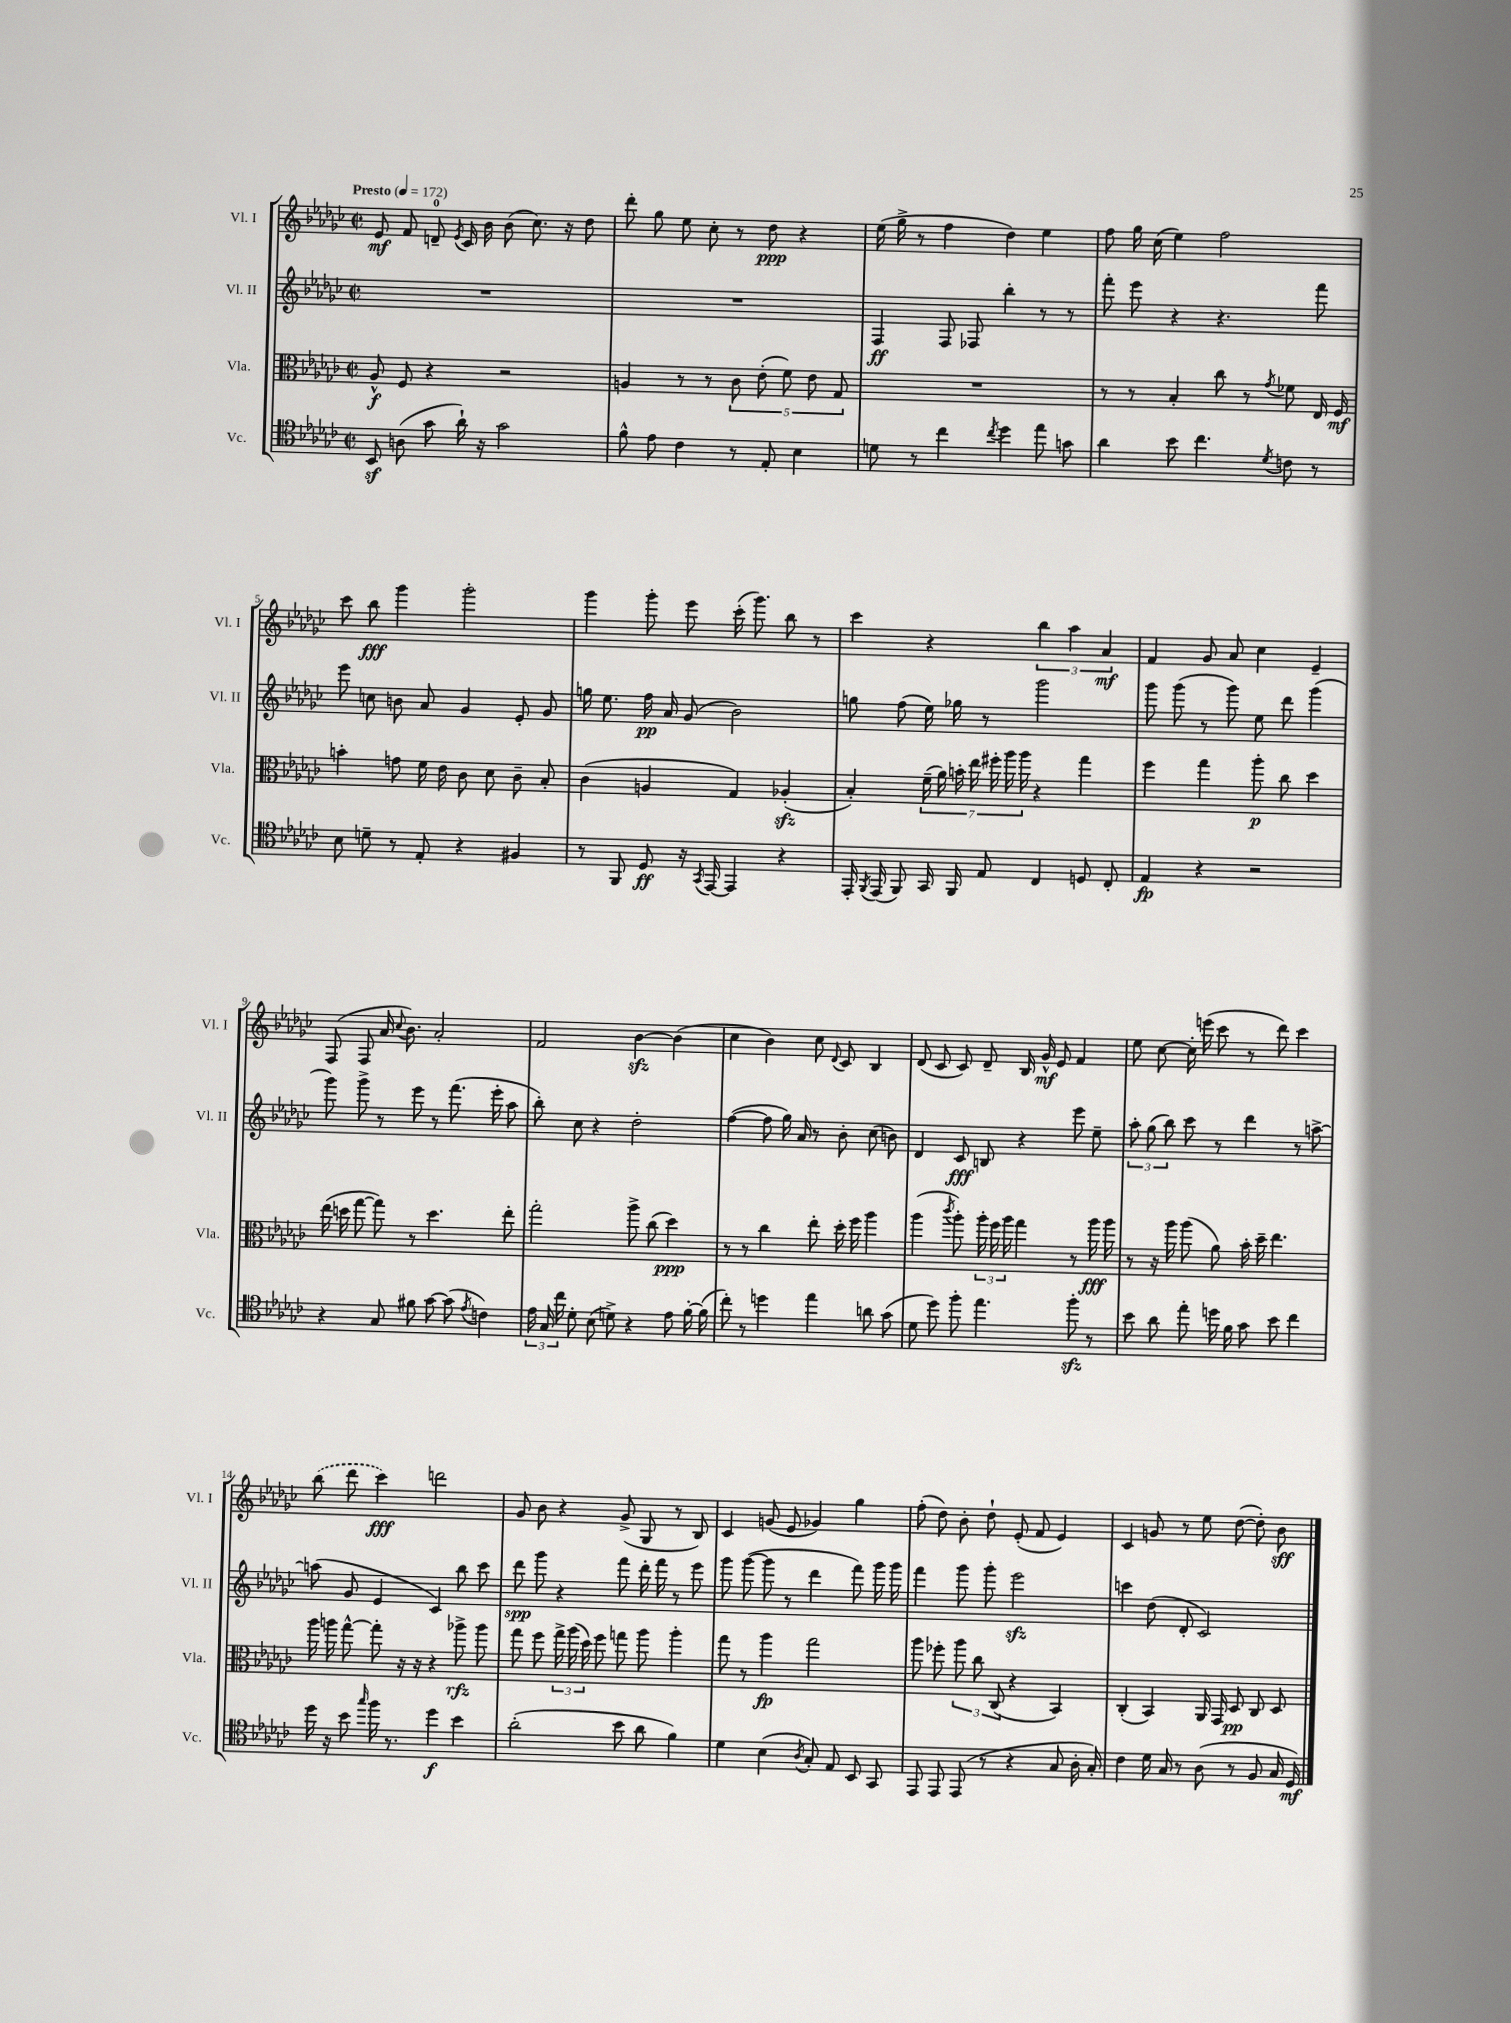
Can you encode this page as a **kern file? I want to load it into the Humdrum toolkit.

**kern	**kern	**kern	**kern
*staff4	*staff3	*staff2	*staff1
*clefC4	*clefC3	*clefG2	*clefG2
*k[b-e-a-d-g-c-]	*k[b-e-a-d-g-c-]	*k[b-e-a-d-g-c-]	*k[b-e-a-d-g-c-]
*M2/2	*M2/2	*M2/2	*M2/2
*met(c|)	*met(c|)	*met(c|)	*met(c|)
*MM172	*MM172	*MM172	*MM172
8BB-	8A-^^	1r	8e-
(8A	8F	.	8f
8g-	4r	.	8d~
.	.	.	8qe-
16a-`)	.	.	16c-
16r	.	.	16b-
2g-	2r	.	(8b-
.	.	.	8.cc-)
.	.	.	16r
.	.	.	8dd-
=	=	=	=
8f^^	4A	1r	8ddd-'
8e-	.	.	8gg-
4c-	8r	.	8ee-
.	8r	.	8cc-'
8r	10c-	.	8r
.	(10e-'	.	.
8E-'	.	.	8dd-
.	10f)	.	.
4B-	.	.	4r
.	10e-	.	.
.	10G-	.	.
=	=	=	=
8d	1r	4F	(16ee-
.	.	.	16gg-^
8r	.	.	8r
4cc-	.	8F	4ff
.	.	8F-	.
8qcc-	.	.	.
4dd-	.	4bb-'	4dd-)
8ee-	.	8r	4ee-
8g	.	8r	.
=	=	=	=
4a-	8r	8fff'	8ff
.	8r	8eee-	16gg-
.	.	.	(16cc-
8b-	4B-'	4r	4ee-)
4.cc-	.	.	.
.	8cc-	4.r	2ff
.	8r	.	.
8qd-	8qg-	.	.
8c	8f-	.	.
8r	16E-	8fff	.
.	16F	.	.
=	=	=	=
8B-	4b'	8eee-	8ccc-
8d~	.	8cc	8bb-
8r	8g	8b	4ggg-
8E-'	16f	8a-	.
.	16e-	.	.
4r	8c-	4g-	2ggg-'
.	8d-	.	.
4F#	8c-~	8e-'	.
.	8B-'	8g-	.
=	=	=	=
8r	(4c-	16gg	4ggg-
.	.	8.ee-	.
8FF	.	.	.
8D-	4A	16ff	8ggg-'
.	.	16a-	.
16r	.	(8g-	8eee-
8qGG-	.	.	.
[16EE-	.	.	.
4EE-]	4G-)	2b-)	(16ccc-'
.	.	.	8.ggg-)
4r	(4A-'	.	8bb-
.	.	.	8r
=	=	=	=
16EE-'	4B-')	8gg	4ccc-
8qFF	.	.	.
(16EE-	.	.	.
8FF)	.	(8ff	.
16GG-	(28f~	16ee-)	4r
.	28a-)	.	.
16FF	.	16gg-	.
.	28b'	.	.
.	28ee-	.	.
8E-	.	8r	.
.	28ff#'	.	.
.	28aa-	.	.
.	28aa-	.	.
4C-	4r	2ggg-	6bb-
.	.	.	6aa-
8D	4gg-	.	.
.	.	.	6a-
8C-'	.	.	.
=	=	=	=
4E-	4ff	8ggg-	4f
.	.	(8ggg-	.
4r	4gg-	8r	8g-
.	.	8ggg-)	8a-
2r	8aa-'	8ee-	4cc-
.	8cc-	8ddd-	.
.	4dd-	(4ggg-	4e-~
=	=	=	=
4r	(16ee-	8ggg-)	(8F
.	16dd	.	.
.	[8gg-	8ggg-^	8F
8G-	8gg-])	8r	16a-
.	.	.	8qqcc-
.	.	.	8.b-)
8f#	8r	8eee-	.
[8g-	4.dd	8r	2a-'
(8g-]	.	(8.fff	.
8qe-	.	.	.
4c)	.	.	.
.	.	16eee-'	.
.	8ee-'	8aa-	.
=	=	=	=
24e-	2gg-'	8bb-')	2f
24G-	.	.	.
24cc-	.	.	.
8d-'	.	8cc-	.
(8B-	.	4r	.
8d^)	.	.	.
4r	8aa-^	2dd-'	[4b-
.	(8cc-	.	.
8e-	4dd-)	.	(4b-]
[16f'	.	.	.
(16f]	.	.	.
=	=	=	=
8cc-')	8r	([4ff	4cc-
8r	8r	.	.
4dd	4cc-	8ff]	4b-)
.	.	16gg-)	.
.	.	16a-	.
4ee-	8ee-'	8r	8cc-
.	.	.	8qqd-
.	16dd-'	8b-'	8c-
.	16ff	.	.
8a	4aa-	(8cc-	4B-
(8g-	.	8b)	.
=	=	=	=
8d-	(4aa-	4d-	(8d-
8dd-)	.	.	8c-
.	8qccc-	.	.
8ff'	8aa-')	8c-	8c-)
4.ee-	24aa-'	8B	8d-~
.	24ff	.	.
.	24aa-	.	.
.	4gg-	4r	16B-
.	.	.	16g-^^
.	.	.	8e-
8ff'	8r	8eee-	4f
8r	16aa-	8ee-~	.
.	16aa-	.	.
=	=	=	=
8b-	8r	12aa-'	8ee-
.	.	(12gg-	.
8a-	16r	.	[8cc-
.	.	12bb-)	.
.	16aa-	.	.
8ee-'	(8aa-	8ccc-	16cc-']
.	.	.	(16eee
16dd	8a-)	8r	8ccc-
16f	.	.	.
8g-	16b-'	4ddd-	8r
.	16dd-~	.	.
8b-	4.ee-	.	8ddd-)
4cc-	.	8r	4ccc-
.	.	[8aa^	.
=	=	=	=
16dd-	16aa-	(8aa]	(8bb-
16r	16aa	.	.
8b-	[8gg-^^	8g-	8ddd-
16qqgg-	.	.	.
16ff	8gg-']	4e-	4ccc-)
8.r	.	.	.
.	16r	.	.
.	16r	.	.
4dd-	4r	4c-)	2ddd
4b-	8aa-^	8bb-	.
.	8aa-	8ccc-	.
=	=	=	=
(2a-'	8gg-	8ddd-	8g-
.	8ff	8ggg-	8b-
.	24gg-^	4r	4r
.	(24aa-	.	.
.	24dd-)	.	.
.	8ff	.	.
8b-	8gg	8fff	(8g-^
8a-	8aa-	16ddd-'	8G-
.	.	16fff	.
4f)	4aa-'	8r	8r
.	.	8eee-	8B-)
=	=	=	=
4d-	8gg-	8ggg-	4c-
.	8r	([8ggg-	.
(4B-	4aa-	8ggg-]	(8g
.	.	8r	8e-
8qA-	.	.	.
8G-')	2gg-	4ddd-	4g-)
8E-	.	.	.
8BB-	.	8fff)	4gg-
8GG-	.	16ggg-	.
.	.	16ggg-	.
=	=	=	=
8EE-	8aa-	4fff	(8ff'
8EE-	8ff-'	.	8dd-)
(8EE-	12aa-	8ggg-	8b-'
.	12cc-	.	.
8r	.	8ggg-'	8dd-`
.	(12C-	.	.
4r	4r	2eee-	(8e-'
.	.	.	8f
8G-	4BB-)	.	4e-)
16A-'	.	.	.
16G-')	.	.	.
=	=	=	=
4c-	(4C-'	4ccc	4c-
16d-	4BB-)	(8dd-	8g
16G-	.	.	.
8r	.	8d-'	8r
(8A-	16AA-	2c-)	8ee-
.	16GG-	.	.
8r	8D-	.	([8dd-
8F	8C-	.	8dd-'])
16G-	8D-	.	8b-
16D-)	.	.	.
==	==	==	==
*-	*-	*-	*-
